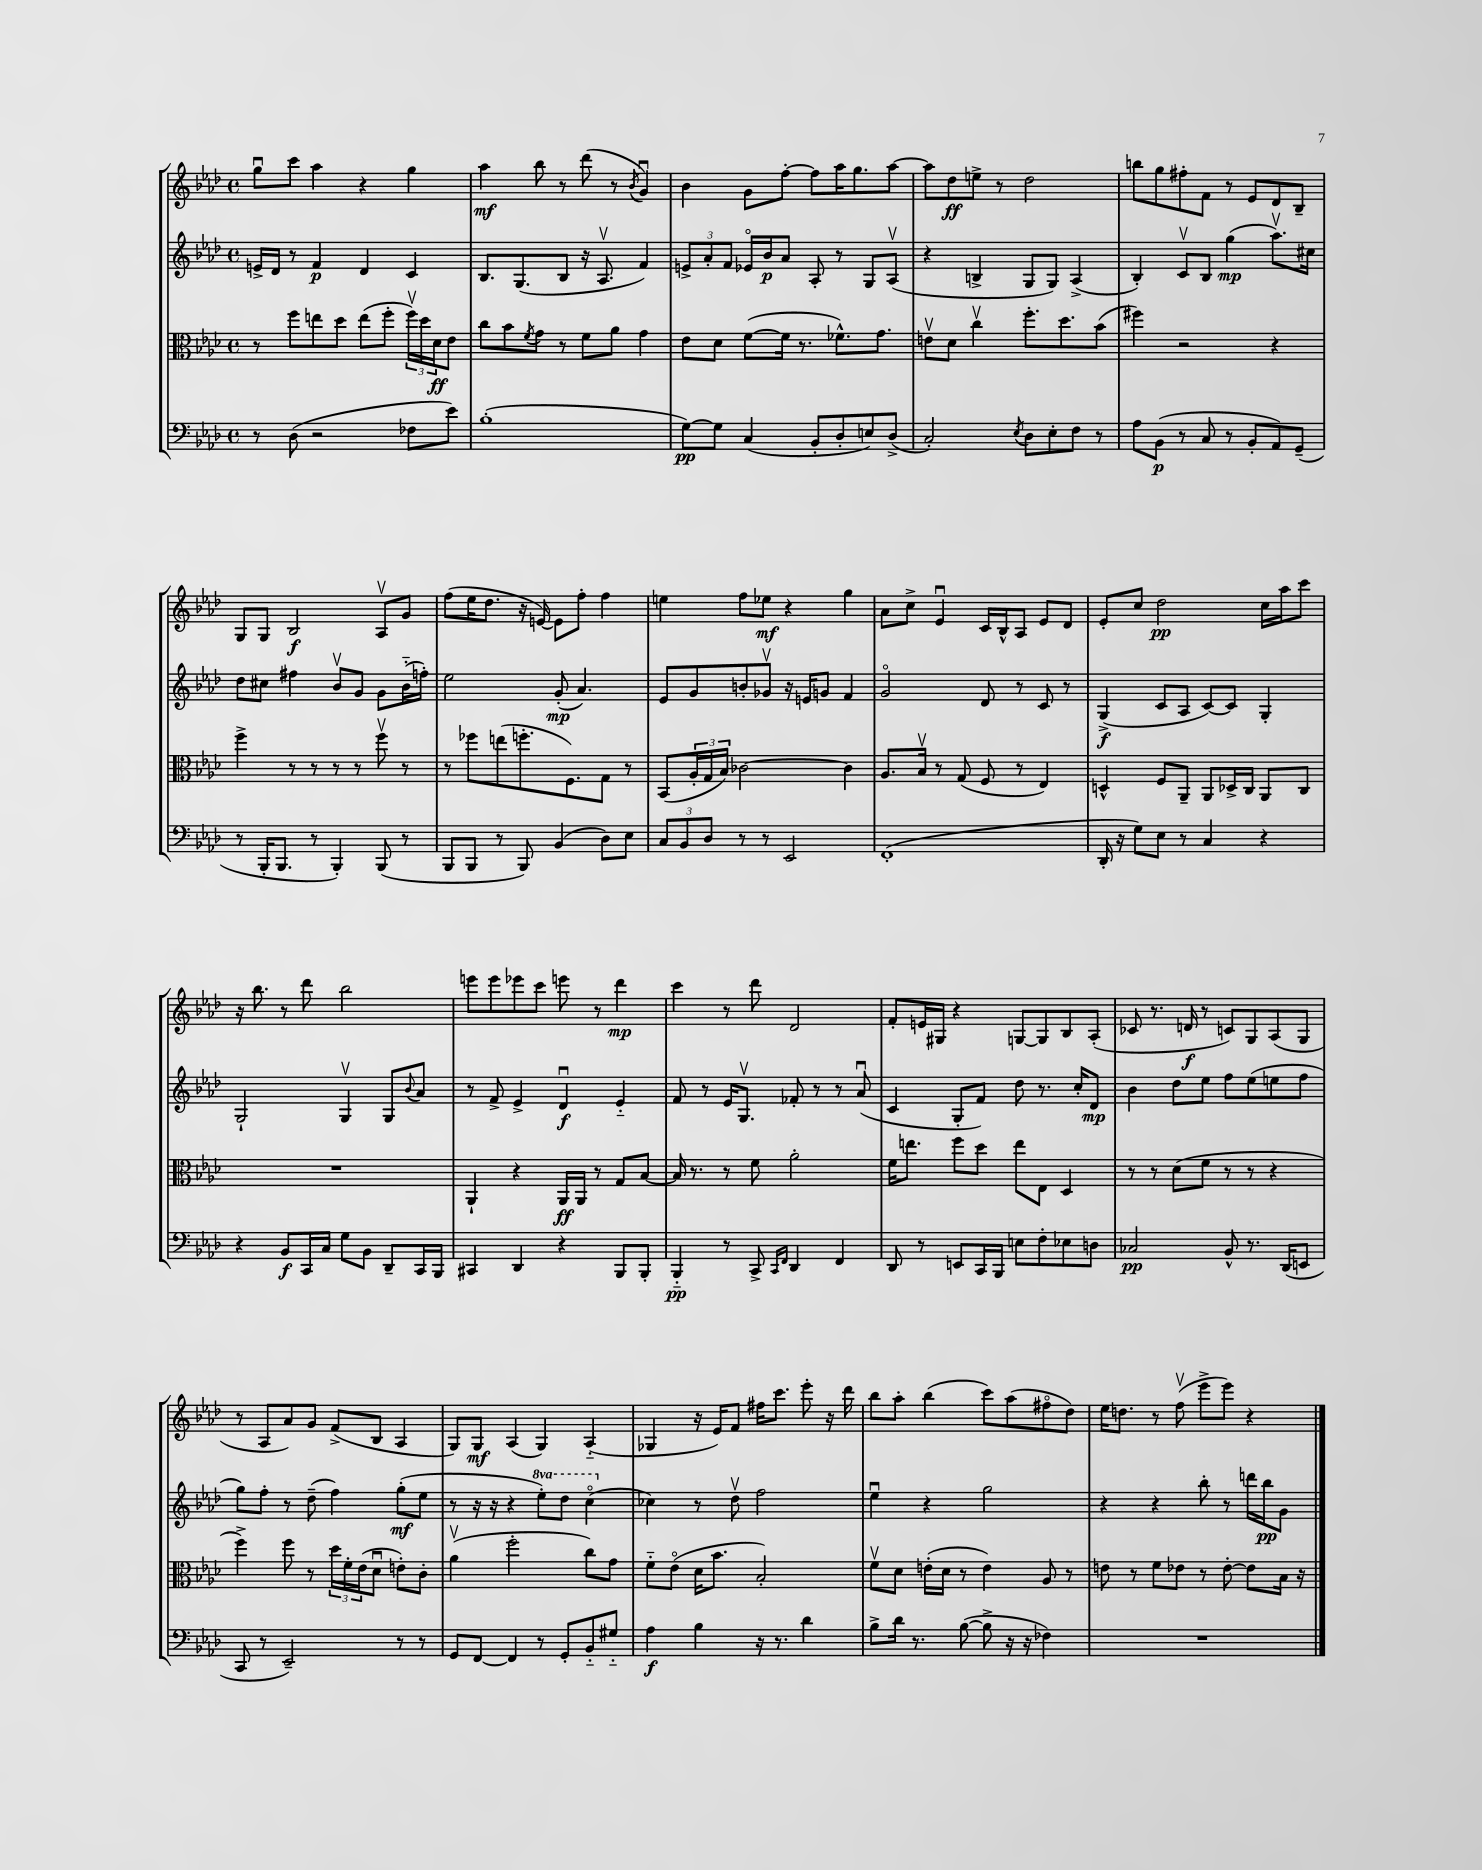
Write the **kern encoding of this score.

**kern	**kern	**kern	**kern
*staff4	*staff3	*staff2	*staff1
*clefF4	*clefC3	*clefG2	*clefG2
*k[b-e-a-d-]	*k[b-e-a-d-]	*k[b-e-a-d-]	*k[b-e-a-d-]
*M4/4	*M4/4	*M4/4	*M4/4
*met(c)	*met(c)	*met(c)	*met(c)
8r	8r	16e^/LL	8ggu\L
.	.	16d-/JJ	.
(8D-\	8ff\L	8r	8ccc\J
2r	8ee\	4f/	4aa-\
.	8dd-\J	.	.
.	(8ee\L	4d-/	4r
.	8ff'\J	.	.
8F-\L	24ffv\LL)	4c/	4gg\
.	24dd-\	.	.
.	24d-\J	.	.
8e-\J)	8e-\J	.	.
=	=	=	=
(1B-'	8cc\L	8.B-/L	4aa-\
.	8b-\	.	.
.	.	(8.G/	.
.	8qf/	.	.
.	8g\J	.	8bb-\
.	8r	8B-/J	8r
.	8f\L	16r	(8ddd-\
.	.	8.A-v/	.
.	8a-\J	.	8r
.	.	.	8qb-/
.	4g\	4f/)	4gu/)
=	=	=	=
[8G\L)	8e-\L	12e^/L	4b-\
.	.	12a-'/	.
8G\]J	8d-\J	.	.
.	.	12f/J	.
(4C/	([8f\L	16e-o/LL	8g\L
.	.	16b-/J	.
.	16f\]Jk	8a-/J	[8ff'\J
.	8.r	.	.
8BB-'/L	.	8A-'/	8ff\]L
8D-'/	8.f-^^\L)	8r	16aa-\K
.	.	.	8.gg\
8E/)	.	8G/L	.
.	8.g\J	.	.
(8D-^/J	.	(8A-v/J	[8aa-\J
=	=	=	=
2C'/)	8ev\L	4r	8aa-\]L
.	8d-\J	.	8dd-\
.	4ccv\	4B^/	8ee^\J
.	.	.	8r
8qE-/	.	.	.
8D-\L	8.ff'\L	8G/L	2dd-\
8E-'\	.	8G/J)	.
.	8.dd-\	.	.
8F\J	.	(4A-^/	.
8r	(8b-\J	.	.
=	=	=	=
8A-\L	4ff#\)	4B-'/)	8bb\L
(8BB-\J	.	.	8gg\
8r	2r	8cv/L	8ff#'\
8C/	.	8B-/J	8f\J
8r	.	(4gg\	8r
8BB-'/L	.	.	8e-/L
8AA-/)	4r	8.aa-v\L)	8d-/
(8GG~/J	.	.	8B-~/J
.	.	16cc#\Jk	.
=	=	=	=
8r	4ff^\	8dd-\L	8G/L
16BBB-'/LK	.	8cc#\J	8G/J
8.BBB-/J	.	.	.
.	8r	4ff#\	2B-/
8r	8r	.	.
4BBB-'/)	8r	8b-v/L	.
.	8r	8g/J	.
(8BBB-/	8ffv\	8g\L	8A-v/L
8r	8r	(16b-'~\L	8g/J
.	.	16ff'\JJ)	.
=	=	=	=
8BBB-/L	8r	2ee-\	(8ff\L
8BBB-/J	8ff-\L	.	16ee-\K
.	.	.	8.dd-\J
8r	(8ee\	.	.
8BBB-/)	8.ff'\	.	16r
.	.	.	[16e/)
(4BB-/	.	(8g'/	8e\]L
.	8.F\)	.	.
.	.	4.a-/)	8ff'\J
8D-\L)	8G\J	.	4ff\
8E-\J	8r	.	.
=	=	=	=
12C/L	(8BB-/L	8e-/L	4ee\
12BB-/	.	.	.
.	24A-'/L	8g/	.
12D-/J	24G/	.	.
.	24B-/JJ)	.	.
8r	[2c-\	8b'/	8ff\L
8r	.	8g-v/J	8ee-\J
2EE-/	.	16r	4r
.	.	16e/LK	.
.	.	8g/J	.
.	4c-\]	4f/	4gg\
=	=	=	=
(1FF'	8.A-/L	2go/	8a-\L
.	.	.	8cc^\J
.	16B-v/Jk	.	.
.	8r	.	4e-u/
.	(8G/	.	.
.	8F/	8d-/	16c/LL
.	.	.	16B-^^/J
.	8r	8r	8A-/J
.	4E-/)	8c/	8e-/L
.	.	8r	8d-/J
=	=	=	=
16DD-'/	4D^^/	(4G^/	8e-'/L
16r	.	.	.
8G\L)	.	.	8cc/J
8E-\J	8F/L	8c/L	2dd-\
8r	8AA-~/J	8A-/J	.
4C/	8AA-/L	[8c/L)	.
.	16D-^/L	8c/]J	.
.	16C/JJ	.	.
4r	8AA-/L	4G'/	16cc\LL
.	.	.	16aa-\J
.	8C/J	.	8ccc\J
=	=	=	=
4r	1r	2G`/	16r
.	.	.	8.bb-\
8BB-/L	.	.	8r
16CC/L	.	.	8ddd-\
16C/JJ	.	.	.
8G\L	.	4Gv/	2bb-\
8BB-\J	.	.	.
8DD-~/L	.	8G/L	.
.	.	8qqb-/	.
16CC/L	.	8a-/J	.
16BBB-/JJ	.	.	.
=	=	=	=
4CC#/	4AA-`/	8r	8eee\L
.	.	8f^/	8eee\
4DD-/	4r	4e-^/	8eee-\
.	.	.	8ccc\J
4r	16AA-/LL	4d-u/	8eee\
.	16AA-/JJ	.	.
.	8r	.	8r
8BBB-/L	8G/L	4e-'~/	4ddd-\
8BBB-'/J	[8B-/J	.	.
=	=	=	=
4BBB-'~/	16B-/]	8f/	4ccc\
.	8.r	.	.
.	.	8r	.
8r	8r	16e-/LK	8r
.	.	8.Gv/J	.
8CC^/	8f\	.	8ddd-\
16qqCC/LL	.	.	.
16qqFF/JJ	.	.	.
4DD-/	2a-'\	8f-'/	2d-/
.	.	8r	.
4FF/	.	8r	.
.	.	(8a-u/	.
=	=	=	=
8DD-/	16f\LK	4c/	8f'/L
.	8.ee\J	.	.
8r	.	.	16e/L
.	.	.	16G#/JJ
8EE/L	8ff\L	8G'/L	4r
16CC/L	8dd-\J	8f/J)	.
16BBB-/JJ	.	.	.
8E\L	8ee\L	8dd-\	[8G/L
8F'\	8E-\J	8.r	8G/]
8E-\	4D-/	.	8B-/
.	.	16cc'/LK	.
8D\J	.	8d-/J	(8A-'/J
=	=	=	=
2C-/	8r	4b-\	8c-/
.	8r	.	8.r
.	(8d-\L	8dd-\L	.
.	.	.	16d/
.	8f\J	8ee-\J	8r
8BB-^^/	8r	8ff\L	8c/L)
8.r	8r	(8ee-\	8G/
.	4r	8ee\	(8A-/
(16DD-/LK	.	.	.
8EE/J	.	8ff\J	8G/J
=	=	=	=
8CC/	4ff^\)	8gg\L)	8r
8r	.	8ff'\J	8A-/L
2EE-~/)	8ff\	8r	8a-/)
.	8r	(8dd-~\	8g/J
.	24dd-\LL	4ff\)	(8f^/L
.	24f'\	.	.
.	(24e-\J	.	.
.	8d-u\J	.	8B-/J
8r	8e'\L)	(8gg'\L	4A-/
8r	8c'\J	8ee-\J	.
=	=	=	=
8GG/L	(4a-v\	8r	8G/L)
[8FF/J	.	16r	8G/J
.	.	16r	.
4FF/]	2ff'\	4r	(4A-/
8r	.	8eee-'\L)	4G/)
8GG'/L	.	8ddd-\J	.
8BB-'~/	8cc\L)	(4ccco\	(4A-'~/
8G#'~/J	8g\J	.	.
=	=	=	=
4A-\	8f'~\L	4cc-\)	4G-/
.	(8e-o\J	.	.
4B-\	16d-\LK	8r	16r
.	8.b-\J	.	16e-/LK)
.	.	8dd-v\	8f/J
16r	2B-'/)	2ff\	16ff#\LK
8.r	.	.	8.ccc\J
4d-\	.	.	8eee-'\
.	.	.	16r
.	.	.	16ddd-\
=	=	=	=
8B-^\L	8fv\L	4ee-u\	8bb-\L
16d-\Jk	8d-\J	.	8aa-'\J
8.r	.	.	.
.	(16e'\LL	4r	(4bb-\
.	16d-\JJ	.	.
([8B-\	8r	.	.
8B-^\]	4e\)	2gg\	8ccc\L)
16r	.	.	(8aa-\
16r	.	.	.
4F-\)	8A-/	.	8ff#o\
.	8r	.	8dd-\J)
=	=	=	=
1r	8e\	4r	16ee-\LK
.	.	.	8.dd\J
.	8r	.	.
.	8f\L	4r	8r
.	8e-\J	.	(8ffv\
.	8r	8bb-'\	8eee-^\L
.	[8e-'\	8r	8eee-\J)
.	8e-\]L	16ddd\LL	4r
.	.	16bb-\J	.
.	16B-\Jk	8g\J	.
.	16r	.	.
==	==	==	==
*-	*-	*-	*-
